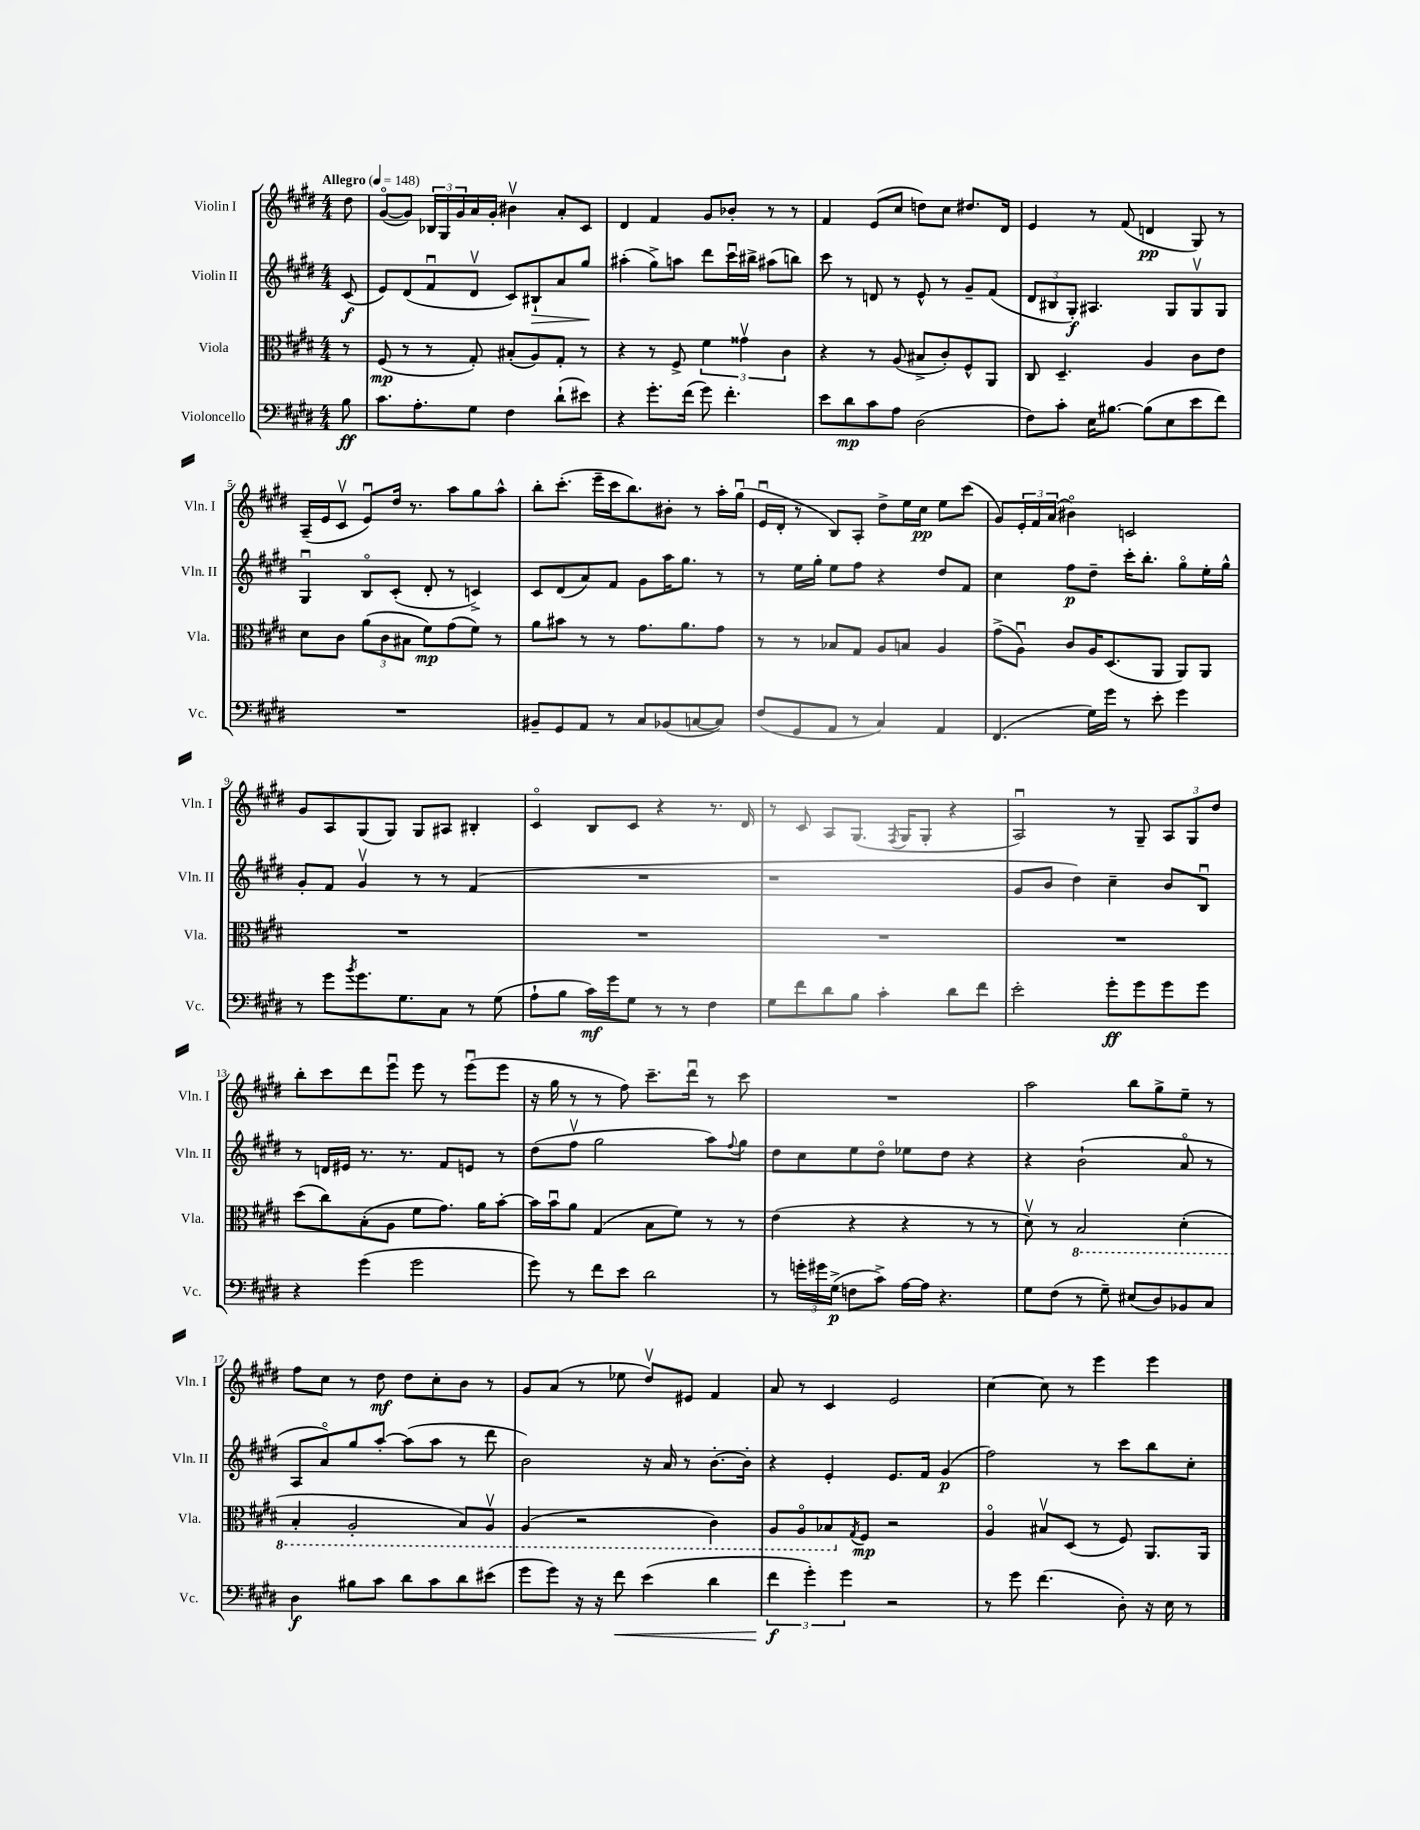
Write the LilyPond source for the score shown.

<<
\new StaffGroup <<
\new Staff = "s0" \with { instrumentName = "Violin I" shortInstrumentName = "Vln. I" } {
    \clef treble \key e \major \numericTimeSignature \time 4/4 \partial 8 \tempo "Allegro" 4 = 148
    dis''8 |
    gis'8~\flageolet( gis'8) \tuplet 3/2 { bes16 gis16 gis'16 } a'16 gis'16-. bis'4\upbow a'8-. cis'8 |
    dis'4 fis'4 gis'8 bes'8-. r8 r8 |
    fis'4 e'8( cis''8 d''8) cis''8 dis''8. dis'16 |
    e'4 r8 fis'8( d'4\pp gis8) r8 |
    a16--( e'16 cis'8\upbow e'8\downbow) dis''16 r8. a''8 gis''8 a''8-^ |
    b''8-. cis'''8.-.( e'''16-- cis'''16 b''8.) bis'8-. r8 a''16-. gis''16\downbow( |
    e'16\downbow dis'16-. r8 b8) a8-. dis''8-> e''16 cis''16\pp e''8 cis'''8( |
    gis'8) \tuplet 3/2 { e'16-. fis'16 a'16( } bis'4\flageolet) c'2 |
    gis'8 a8 gis8( gis8) gis8 ais8 bis4-. |
    cis'4\flageolet b8 cis'8 r4 r8. dis'16 |
    r8 cis'8 a8 gis8.( \acciaccatura { fis8 } gis16 gis8-. r4 |
    a2\downbow) r8 gis8-- \tuplet 3/2 { a8 gis8 dis''8 } |
    b''8-. cis'''8 dis'''8 e'''8\downbow e'''8 r8 e'''8\downbow( e'''8 |
    r16 gis''16 r8 r8 fis''8) cis'''8.-- dis'''16\downbow r8 cis'''8 |
    R1 |
    a''2 b''8 gis''8-> e''8-- r8 |
    fis''8 cis''8 r8 dis''8\mf dis''8 cis''8-. b'8 r8 |
    gis'8 a'8( r8 ees''8 dis''8\upbow) eis'8 fis'4 |
    a'8 r8 cis'4 e'2 |
    cis''4~ cis''8 r8 e'''4 e'''4 \bar "|." |
}
\new Staff = "s1" \with { instrumentName = "Violin II" shortInstrumentName = "Vln. II" } {
    \clef treble \key e \major \numericTimeSignature \time 4/4 \partial 8
    cis'8\f( |
    e'8) dis'8( fis'8\downbow dis'8\upbow cis'8) bis8-!\> a'8 gis''8\! |
    ais''4-.( gis''8->) a''8 dis'''8 cis'''16\downbow bis''16-> ais''8( b''8) |
    cis'''8 r8 d'8 r8 e'8-^ r8 gis'8-- fis'8( |
    \tuplet 3/2 { dis'8 bis8 gis8-.\f) } ais4. gis8 gis8\upbow gis8 |
    gis4\downbow b8\flageolet cis'8-.( dis'8-. r8 c'4->) |
    cis'8 dis'8( a'8) fis'8 gis'8 a''16 gis''8. r8 |
    r8 e''16 gis''16-. e''8 fis''8 r4 dis''8 fis'8 |
    cis''4 fis''8\p dis''8-- cis'''16-. b''8.-. gis''8\flageolet e''16-. gis''16-^ |
    gis'8-. fis'8 gis'4\upbow r8 r8 fis'4( |
    R1 |
    r1 |
    gis'8 b'8 dis''4) cis''4-- b'8 b8\downbow |
    r8 d'16 eis'16 r8. r8. fis'8 e'8 r8 |
    dis''8( fis''8\upbow gis''2 a''8) \appoggiatura { fis''8 } gis''8 |
    dis''8 cis''8 e''8 dis''8\flageolet ees''8 dis''8 r4 |
    r4 b'2-!( a'8\flageolet r8 |
    a8 a'8\flageolet) gis''8 a''8~-. a''8( a''8 r8 dis'''8 |
    b'2) r16 a'16 r8 b'8.~-. b'16-. |
    r4 e'4-. e'8. fis'16 gis'4\p( |
    fis''2) r8 cis'''8 b''8 cis''8-. \bar "|." |
}
\new Staff = "s2" \with { instrumentName = "Viola" shortInstrumentName = "Vla." } {
    \clef alto \key e \major \numericTimeSignature \time 4/4 \partial 8
    r8 |
    fis8\mp( r8 r8 gis8-.) bis8-.( a8) gis8-. r8 |
    r4 r8 fis8-> \tuplet 3/2 { fis'4 gisis'4\upbow cis'4 } |
    r4 r8 a8( bis8-> cis'8-.) fis8-^ a,8 |
    cis8 dis4.-- a4 cis'8 e'8 |
    dis'8 cis'8 \tuplet 3/2 { a'8( cis'8 bis8 } fis'8\mp) gis'8( fis'8) r8 |
    a'8 bis'8 r8 r8 gis'8. a'8. gis'8 |
    r8 r8 bes8 gis8 a8 b8 a4 |
    gis'8->( a8\downbow) cis'8 a16 dis8.( a,8 a,8) a,8 |
    R1 |
    R1 |
    R1 |
    R1 |
    dis''8( cis''8) b8-.( a8 fis'8 gis'8.) a'16 b'8~-. |
    b'16 b'16\downbow a'8 gis4( b8 fis'8) r8 r8 |
    e'4( r4 r4 r8 r8 |
    dis'8\upbow) r8 \ottava #-1 b,2 dis4-.( |
    b,4-. a,2-. b,8) a,8\upbow |
    a,4( r2 cis4) |
    a,8 a,8\flageolet bes,8 \ottava #0 \acciaccatura { gis8 } fis8\mp r2 |
    a4\flageolet bis8\upbow dis8( r8 fis8) a,8. a,16 \bar "|." |
}
\new Staff = "s3" \with { instrumentName = "Violoncello" shortInstrumentName = "Vc." } {
    \clef bass \key e \major \numericTimeSignature \time 4/4 \partial 8
    b8\ff |
    cis'8. a8.-. gis8 fis4 dis'8-!( eis'8) |
    r4 gis'8.-. fis'16( gis'8) fis'4.-. |
    e'8 dis'8\mp cis'8 a8 dis2( |
    fis8) cis'8-. e16 bis8.~ bis8( e8 e'8 fis'8) |
    R1 |
    bis,8-- gis,8 a,8 r8 cis8 bes,8( c8~ c8) |
    fis8( gis,8 a,8 r8 cis4) a,4 |
    fis,4.( gis16) gis'16 r8 e'8-. gis'4 |
    r8 gis'8 \acciaccatura { b'8 } gis'8. gis8. cis8 r8 gis8( |
    a8-! b8 cis'16\mf) gis'16 gis8 r8 r8 fis4 |
    gis8 fis'8 dis'8 b8 cis'4-. dis'8 fis'8 |
    e'2-. gis'8-.\ff gis'8 gis'8 gis'8 |
    r4 gis'4( gis'2 |
    gis'8) r8 fis'8 e'8 dis'2 |
    r8 \tuplet 3/2 { g'16-. gis'16 gis16->\p( } f8 cis'8->) a16~ a16 r4. |
    gis8 fis8( r8 gis8--) eis8( dis8) bes,8 cis8 |
    dis4\f bis8 cis'8 dis'8 cis'8 dis'8 eis'8( |
    gis'8 gis'8) r16 r16 fis'8\< e'4( dis'4 |
    \tuplet 3/2 { fis'4\f\! gis'4-.) gis'4 } r2 |
    r8 gis'8 fis'4.( dis8-.) r16 e16 r8 \bar "|." |
}
>>
>>
